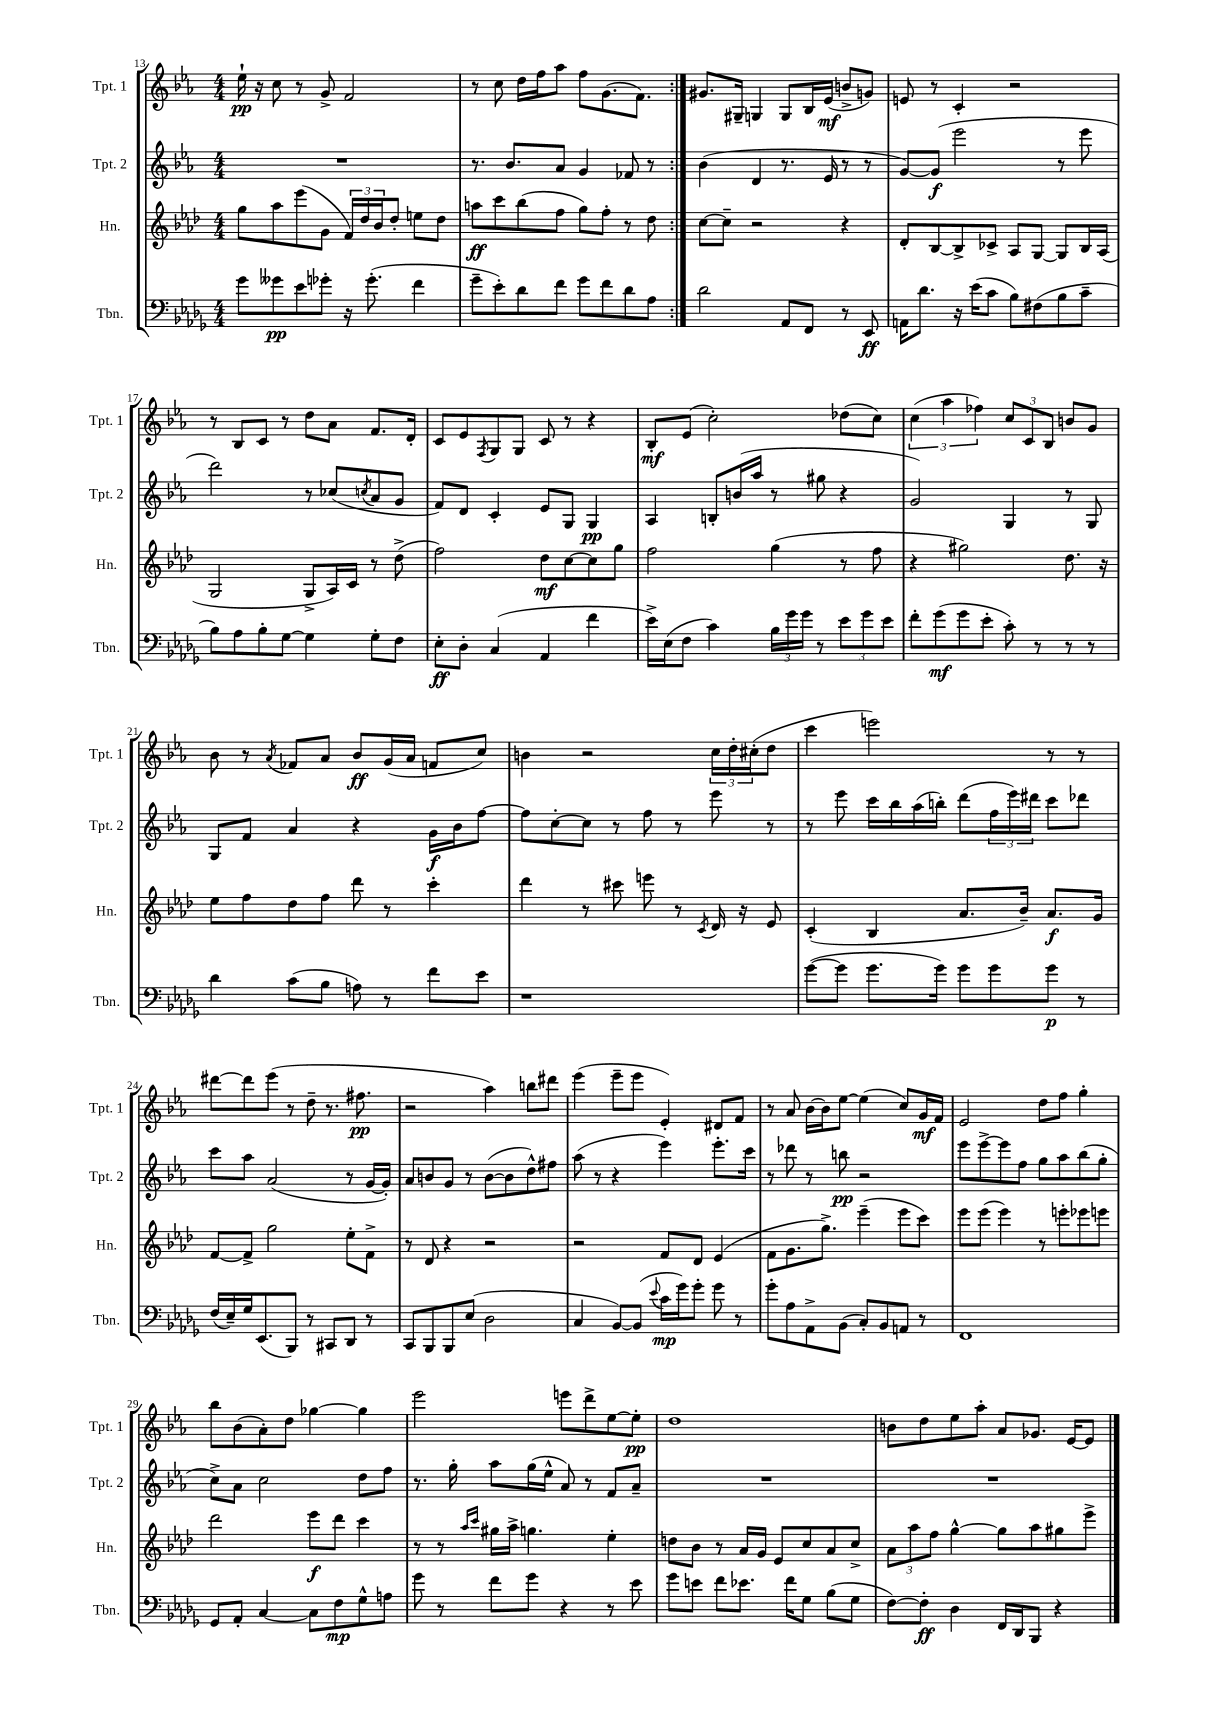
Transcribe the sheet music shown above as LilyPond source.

<<
\new StaffGroup <<
\new Staff = "s0" \with { instrumentName = "Tpt. 1" shortInstrumentName = "Tpt. 1" } {
    \clef treble \key ees \major \numericTimeSignature \time 4/4
    \repeat volta 2 { ees''16-!\pp r16 c''8 r8 g'8-> f'2 |
    r8 c''8 d''16 f''16 aes''8 f''8 g'8.( f'8.) | }
    gis'8. gis16-- g4 g8 bes16 ees'16\mf( b'8-> g'8) |
    e'8 r8 c'4-. r2 |
    r8 bes8 c'8 r8 d''8 aes'8 f'8. d'16-. |
    c'8 ees'8 \acciaccatura { f8 } g8 g8 c'8 r8 r4 |
    bes8-.\mf ees'8( c''2-.) des''8( c''8) |
    \tuplet 3/2 { c''4( aes''4 fes''4) } \tuplet 3/2 { c''8 c'8 bes8 } b'8 g'8 |
    bes'8 r8 \acciaccatura { aes'8 } fes'8 aes'8 bes'8\ff g'16( aes'16 f'8 c''8) |
    b'4 r2 \tuplet 3/2 { c''16 d''16-. cis''16-.( } d''8 |
    c'''4 e'''2) r8 r8 |
    dis'''8~ dis'''8 ees'''8( r8 d''8-- r8. fis''8.\pp |
    r2 aes''4) b''8 dis'''8 |
    ees'''4( ees'''8-- ees'''8 ees'4-.) dis'8 f'8 |
    r8 aes'8 bes'16~ bes'16 ees''8~ ees''4( c''8) g'16\mf f'16 |
    ees'2 d''8 f''8 g''4-. |
    bes''8 bes'8( aes'8-.) d''8 ges''4~ ges''4 |
    ees'''2 e'''8 d'''8-> ees''8~ ees''8-.\pp |
    d''1 |
    b'8 d''8 ees''8 aes''8-. aes'8 ges'8. ees'16~ ees'8 \bar "|." |
}
\new Staff = "s1" \with { instrumentName = "Tpt. 2" shortInstrumentName = "Tpt. 2" } {
    \clef treble \key ees \major \numericTimeSignature \time 4/4
    \repeat volta 2 { R1 |
    r8. bes'8. aes'8 g'4 fes'8 r8 | }
    bes'4( d'4 r8. ees'16 r8 r8 |
    g'8~) g'8\f( ees'''2 r8 ees'''8 |
    d'''2) r8 ces''8( \acciaccatura { c''8 } aes'8 g'8 |
    f'8) d'8 c'4-. ees'8 g8 g4\pp |
    aes4 b8-. b'16( aes''16 r8 gis''8 r4 |
    g'2) g4 r8 g8 |
    g8 f'8 aes'4 r4 g'16\f bes'16 f''8~ |
    f''8 c''8~-. c''8 r8 f''8 r8 ees'''8 r8 |
    r8 ees'''8 c'''16 bes''16 aes''16( b''16-.) d'''8( \tuplet 3/2 { f''16 ees'''16) dis'''16 } c'''8 des'''8 |
    c'''8 aes''8 aes'2( r8 g'16~ g'16-.) |
    aes'8 b'8 g'8 r8 b'8~( b'8 d''8-^) fis''8 |
    aes''8( r8 r4 ees'''4) ees'''8.-. c'''16 |
    r8 des'''8 r8 b''8\pp r2 |
    ees'''8 ees'''8~-> ees'''8 f''8 g''8 aes''8 bes''8( g''8-. |
    c''8->) aes'8 c''2 d''8 f''8 |
    r8. g''16-. aes''8 g''16( ees''16-^ aes'8) r8 f'8 aes'8-- |
    R1 |
    R1 \bar "|." |
}
\new Staff = "s2" \with { instrumentName = "Hn." shortInstrumentName = "Hn." } {
    \clef treble \key aes \major \numericTimeSignature \time 4/4
    \repeat volta 2 { g''8 aes''8 ees'''8( g'8 \tuplet 3/2 { f'16) des''16 bes'16 } des''8-. e''8 des''8 |
    a''8\ff c'''8 bes''8( f''8 g''8) f''8-. r8 des''8 | }
    c''8~ c''8-- r2 r4 |
    des'8-. bes8~ bes8-> ces'8-> aes8 g8~ g8 bes16 aes16( |
    g2 g8-> aes16) c'16 r8 des''8->( |
    f''2) des''8\mf c''8~ c''8 g''8 |
    f''2 g''4( r8 f''8 |
    r4 gis''2) des''8. r16 |
    ees''8 f''8 des''8 f''8 des'''8 r8 c'''4-. |
    des'''4 r8 cis'''8 e'''8 r8 \acciaccatura { c'8 } des'16 r16 ees'8 |
    c'4-.( bes4 aes'8. bes'16--) aes'8.\f g'16 |
    f'8~ f'8-> g''2 ees''8-. f'8-> |
    r8 des'8 r4 r2 |
    r2 f'8 des'8 ees'4( |
    f'8 g'8. g''8.->) ees'''4--( ees'''8 c'''8) |
    ees'''8 ees'''8( ees'''4) r8 e'''8-. ees'''8 e'''8 |
    des'''2 ees'''8\f des'''8 c'''4 |
    r8 r8 \grace { aes''16 c'''16 } gis''16 aes''16-> g''4. ees''4-. |
    d''8 bes'8 r8 aes'16 g'16 ees'8 c''8 aes'8 c''8-> |
    \tuplet 3/2 { aes'8 aes''8 f''8 } g''4~-^ g''8 aes''8 gis''8 ees'''8-> \bar "|." |
}
\new Staff = "s3" \with { instrumentName = "Tbn." shortInstrumentName = "Tbn." } {
    \clef bass \key des \major \numericTimeSignature \time 4/4
    \repeat volta 2 { ges'8 geses'8\pp ees'8 ges'8-. r16 ges'8.-.( f'4 |
    ges'8-- ees'8-.) des'8 f'8 ges'8 f'8 des'8 aes8 | }
    des'2 aes,8 f,8 r8 ees,8\ff |
    a,16 des'8. r16 ees'16( c'8 bes8) fis8( bes8 c'8-- |
    bes8) aes8 bes8-. ges8~ ges4 ges8-. f8 |
    ees8-.\ff des8-. c4( aes,4 f'4 |
    ees'16->) ees16( f8 c'4) \tuplet 3/2 { bes16 ges'16 ges'16 } r8 \tuplet 3/2 { ees'8 ges'8 ees'8 } |
    f'8-. ges'8\mf( ges'8 ees'8-. c'8-.) r8 r8 r8 |
    des'4 c'8( bes8 a8) r8 f'8 ees'8 |
    r1 |
    ges'8~( ges'8 ges'8. ges'16) ges'8 ges'8 ges'8\p r8 |
    f16( ees16--) ges16 ees,8.( bes,,8) r8 cis,8 des,8 r8 |
    c,8 bes,,8 bes,,8 ees8( des2 |
    c4 bes,8~) bes,8( \appoggiatura { ees'8 } c'16\mp ges'16) ges'8-. ges'8 r8 |
    ges'8-. aes8 aes,8-> bes,8( c8-.) bes,8 a,8 r8 |
    f,1 |
    ges,8 aes,8-. c4~ c8 f8\mp ges8-^ a8 |
    ges'8 r8 f'8 ges'8 r4 r8 ees'8 |
    ges'8 e'8 f'8 ees'8. f'16 ges8 bes8( ges8 |
    f8~) f8-.\ff des4 f,16 des,16 bes,,8 r4 \bar "|." |
}
>>
>>
\layout { \context { \Score currentBarNumber = #13 } }
